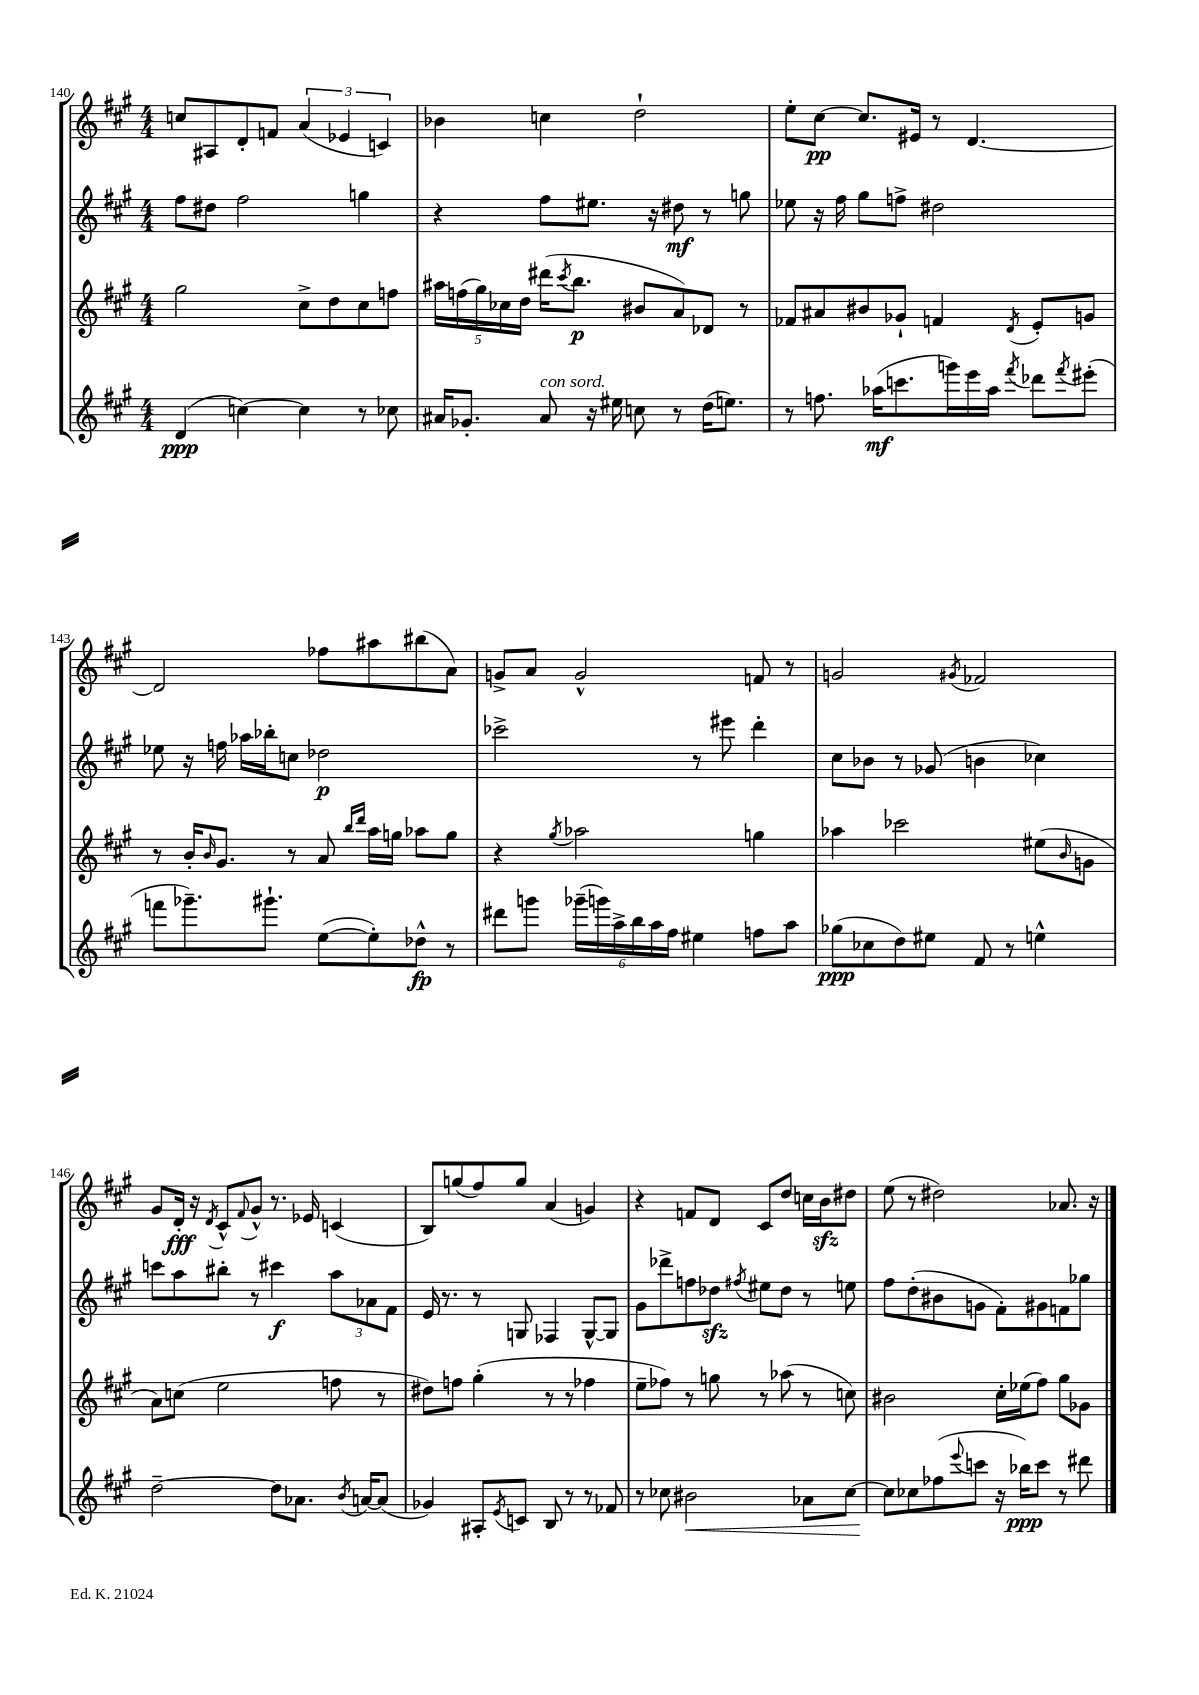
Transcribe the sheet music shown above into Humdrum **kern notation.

**kern	**dynam	**kern	**dynam	**kern	**dynam	**kern	**dynam
*part4	*part4	*part3	*part3	*part2	*part2	*part1	*part1
*staff4	*staff4	*staff3	*staff3	*staff2	*staff2	*staff1	*staff1
*clefG2	*	*clefG2	*	*clefG2	*	*clefG2	*
*k[f#c#g#]	*	*k[f#c#g#]	*	*k[f#c#g#]	*	*k[f#c#g#]	*
*M4/4	*	*M4/4	*	*M4/4	*	*M4/4	*
=140	=140	=140	=140	=140	=140	=140	=140
(4d/	ppp	2gg#\	.	8ff#\L	.	8ccn/L	.
.	.	.	.	8dd#X\J	.	8A#X/	.
[4ccn\)	.	.	.	2ff#\	.	8d'/	.
.	.	.	.	.	.	8fn/J	.
4cc\]	.	8cc#^\L	.	.	.	(6a/	.
.	.	8dd\	.	.	.	.	.
.	.	.	.	.	.	6e-X/	.
8r	.	8cc#\	.	4ggn\	.	.	.
.	.	.	.	.	.	6cn/)	.
8cc-X\	.	8ffn\J	.	.	.	.	.
=141	=141	=141	=141	=141	=141	=141	=141
16a#X/KL	.	20aa#X\LL	.	4r	.	4b-X\	.
.	.	(20ffn\	.	.	.	.	.
8.g-X'/J	.	.	.	.	.	.	.
.	.	20gg#\)	.	.	.	.	.
.	.	20cc-X\	.	.	.	.	.
.	.	20dd\JJ	.	.	.	.	.
!LO:TX:a:i:t=con sord.	!	!	!	!	!	!	!
8a#/	.	(16ddd#X\KL	.	8ff#\L	.	4ccn\	.
.	.	8qccc#/	.	.	.	.	.
.	.	8.bb\J	p	.	.	.	.
16r	.	.	.	8.ee#X\J	.	.	.
16ee#X\	.	.	.	.	.	.	.
8ccn\	.	8b#X/L	.	.	.	2dd`\	.
.	.	.	.	16r	.	.	.
8r	.	8a/)	.	8dd#X\	mf	.	.
(16dd\KL	.	8d-X/J	.	8r	.	.	.
8.een\J)	.	.	.	.	.	.	.
.	.	8r	.	8ggn\	.	.	.
=142	=142	=142	=142	=142	=142	=142	=142
8r	.	8f-X/L	.	8ee-X\	.	8ee'\L	.
8.ffn\	.	8a#X/	.	16r	.	[8cc#\J	pp
.	.	.	.	16ff#\	.	.	.
.	.	8b#X/	.	8gg#\L	.	8.cc#/L]	.
(16aa-X\KL	mf	.	.	.	.	.	.
8.cccn\	.	8g-X`/J	.	8ffn^\J	.	.	.
.	.	.	.	.	.	16e#X/Jk	.
.	.	4fn/	.	2dd#X\	.	8r	.
16gggn\L)	.	.	.	.	.	.	.
16eee\	.	.	.	.	.	[4.d/	.
16aa-\JJ	.	.	.	.	.	.	.
8qfff#/	.	8qd/	.	.	.	.	.
8ddd-X\L	.	8e'/L	.	.	.	.	.
8qfff#/	.	.	.	.	.	.	.
(8eee#X'\J	.	8gn/J	.	.	.	.	.
!!LO:LB:g=z
=143	=143	=143	=143	=143	=143	=143	=143
8fffn\L	.	8r	.	8ee-X\	.	2d/]	.
8.ggg-X~\)	.	16b'/KL	.	16r	.	.	.
.	.	16qqb/	.	.	.	.	.
.	.	8.g#/J	.	16ffn\	.	.	.
.	.	.	.	16aa-X\LL	.	.	.
8.ggg#X`\J	.	.	.	16bb-X'\J	.	.	.
.	.	8r	.	8ccn\J	.	.	.
([8ee\L	.	8a/	.	2dd-X\	p	8ff-X\L	.
.	.	16qqbb/LL	.	.	.	.	.
.	.	16qqddd/JJ	.	.	.	.	.
8ee'\])	.	16aa\LL	.	.	.	8aa#X\	.
.	.	16ggn\JJ	.	.	.	.	.
8dd-X^^\J	fp	8aa-X\L	.	.	.	(8bb#X\	.
8r	.	8gg\J	.	.	.	8a\J)	.
=144	=144	=144	=144	=144	=144	=144	=144
8ddd#X\L	.	4r	.	2ccc-X^\	.	8gn^/L	.
8gggn\J	.	.	.	.	.	8a/J	.
.	.	8qgg#/	.	.	.	.	.
(24ggg-X~\LL	.	2aa-X\	.	.	.	2g^^/	.
24gggn\)	.	.	.	.	.	.	.
24aa^\	.	.	.	.	.	.	.
24bb\	.	.	.	.	.	.	.
24aa\	.	.	.	.	.	.	.
24ff#\JJ	.	.	.	.	.	.	.
4ee#X\	.	.	.	8r	.	.	.
.	.	.	.	8eee#X\	.	.	.
8ffn\L	.	4ggn\	.	4ddd'\	.	8fn/	.
8aa\J	.	.	.	.	.	8r	.
=145	=145	=145	=145	=145	=145	=145	=145
(8gg-X\L	ppp	4aa-X\	.	8cc#\L	.	2gn/	.
8cc-X\	.	.	.	8b-X\J	.	.	.
8dd\)	.	2ccc-X\	.	8r	.	.	.
8ee#X\J	.	.	.	(8g-X/	.	.	.
.	.	.	.	.	.	8qg#X/	.
8f#/	.	.	.	4bn\	.	2f-X/	.
8r	.	.	.	.	.	.	.
4een^^\	.	(8ee#X\L	.	4cc-X\)	.	.	.
.	.	16qqb/	.	.	.	.	.
.	.	8gn\J	.	.	.	.	.
!!LO:LB:g=z
=146	=146	=146	=146	=146	=146	=146	=146
[2dd~\	.	8a\L)	.	8cccn\L	.	8g#/L	.
.	.	(8ccn\J	.	8aa\	.	16d'/Jk	fff
.	.	.	.	.	.	16r	.
.	.	.	.	.	.	8qd/	.
.	.	2ee\	.	8bb#X'\J	.	8c#^^/L	.
.	.	.	.	.	.	8qqf#/	.
.	.	.	.	8r	.	8g#^^/J	.
8dd\L]	.	.	.	4ccc#X\	f	8.r	.
8.a-X\J	.	.	.	.	.	.	.
.	.	.	.	.	.	16e-X/	.
.	.	8ffn\	.	12aa\L	.	(4cn/	.
8qb/	.	.	.	.	.	.	.
[16an/KL	.	.	.	.	.	.	.
.	.	.	.	12a-X\	.	.	.
(8a/J]	.	8r	.	.	.	.	.
.	.	.	.	12f#\J	.	.	.
=147	=147	=147	=147	=147	=147	=147	=147
4g-X/)	.	8dd#X\L)	.	16e/	.	8B/L)	.
.	.	.	.	8.r	.	.	.
.	.	8ffn\J	.	.	.	(8ggn/	.
8A#X'/L	.	(4gg#'\	.	8r	.	8ff#/)	.
8qe/	.	.	.	.	.	.	.
8cn/J	.	.	.	8Gn/	.	8gg/J	.
8B/	.	8r	.	4F-X/	.	(4a/	.
8r	.	8r	.	.	.	.	.
8r	.	4ff-X\	.	[8G^^/L	.	4gn/)	.
8f-X/	.	.	.	8G/J]	.	.	.
=148	=148	=148	=148	=148	=148	=148	=148
8r	.	8ee~\L	.	8g#\L	.	4r	.
8cc-X\	.	8ff-X\J)	.	8ddd-X^\	.	.	.
!	!LO:HP:b	!	!	!	!	!	!
2b#X\	<	8r	.	8ffn\	.	8fn/L	.
.	.	8ggn\	.	8dd-Xzz\J	.	8d/J	.
.	.	.	.	8qff#X/	.	.	.
.	.	8r	.	8ee#X\L	.	8c#/L	.
.	.	(8aa-X\	.	8dd-\J	.	8dd/J	.
8a-X\L	.	8r	.	8r	.	16ccn\LL	.
.	.	.	.	.	.	16bzz\J	.
[8cc-\J	.	8ccn\)	.	8een\	.	8dd#X\J	.
=149	=149	=149	=149	=149	=149	=149	=149
8cc-\L]	.	2b#X\	.	8ff#\L	.	(8ee\	.
8cc-X\	[	.	.	(8dd'\	.	8r	.
(8ff-X\	.	.	.	8b#X\	.	2dd#X\)	.
8qqeee/	.	.	.	.	.	.	.
8cccn\J	.	.	.	8gn\J	.	.	.
16r	.	16cc#'\LL	.	8f#'\L)	.	.	.
16bb-X\KL)	ppp	(16ee-X\J	.	.	.	.	.
8ccc\J	.	8ff#\J)	.	8g#X\	.	.	.
8r	.	8gg#\L	.	8fn\	.	8.a-X/	.
8ddd#X\	.	8g-X\J	.	8gg-X\J	.	.	.
.	.	.	.	.	.	16r	.
==	==	==	==	==	==	==	==
*-	*-	*-	*-	*-	*-	*-	*-
